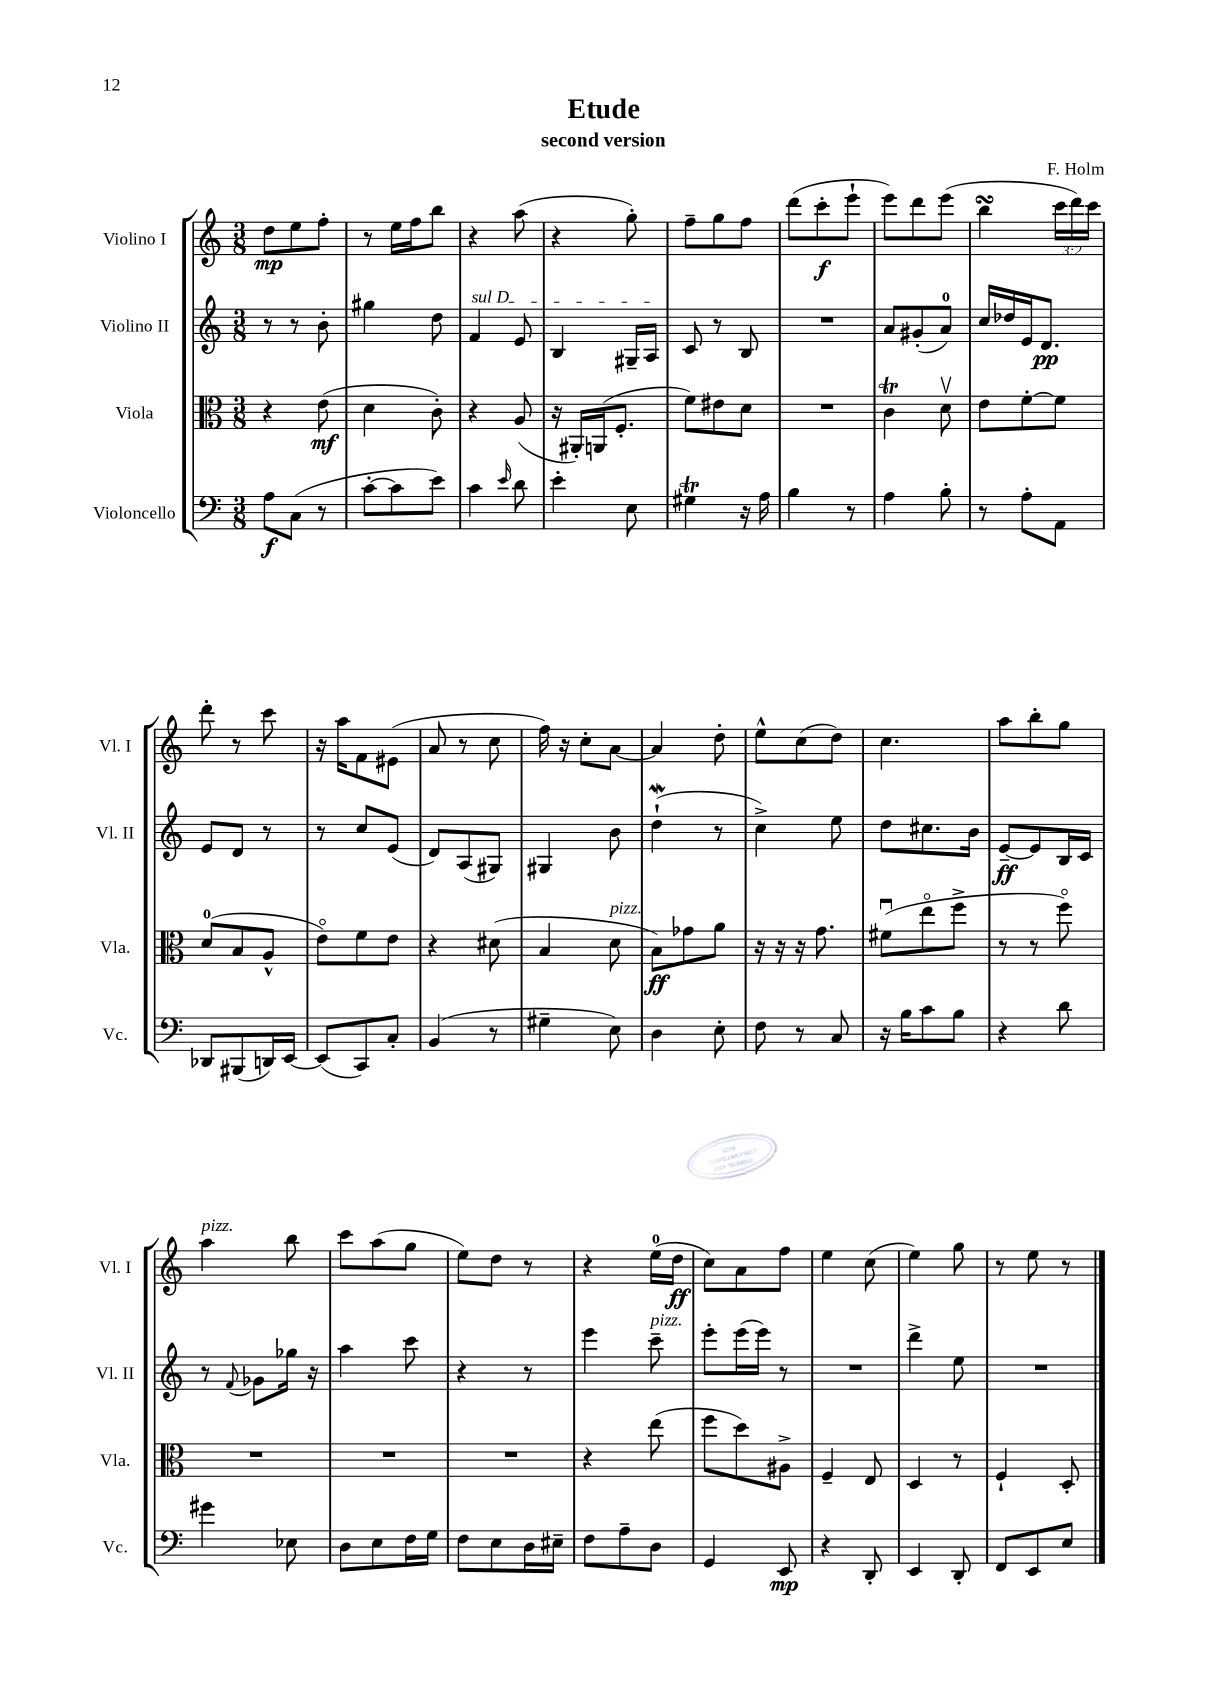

**kern	**kern	**kern	**kern
*staff4	*staff3	*staff2	*staff1
*clefF4	*clefC3	*clefG2	*clefG2
*k[]	*k[]	*k[]	*k[]
*M3/8	*M3/8	*M3/8	*M3/8
8A\L	4r	8r	8dd\L
(8C\J	.	8r	8ee\
8r	(8e\	8b'\	8ff'\J
=	=	=	=
[8c'\L	4d\	4gg#\	8r
8c\]	.	.	16ee\LL
.	.	.	16ff\J
8e\J)	8c'\)	8dd\	8bb\J
=	=	=	=
4c\	4r	4f/	4r
16qqe/	.	.	.
8d\	(8A/	8e/	(8aa\
=	=	=	=
4e'\	16r	4B/	4r
.	16AA#'/LL)	.	.
.	(16AA/J	.	.
.	8.F'/J	.	.
8E\	.	16G#~/LL	8gg'\)
.	.	16A/JJ	.
=	=	=	=
4G#\	8f\L)	8c/	8ff~\L
.	8e#\	8r	8gg\
16r	8d\J	8B/	8ff\J
16A\	.	.	.
=	=	=	=
4B\	4.r	4.r	(8ddd\L
.	.	.	8ccc'\
8r	.	.	8eee`\J
=	=	=	=
4A\	4c\	8a/L	8eee\L)
.	.	(8g#'/	8ddd\
8B'\	8dv\	8a/J)	(8eee\J
=	=	=	=
8r	8e\L	16cc/LL	4bb\
.	.	16dd-/	.
8A'\L	[8f'\	16e/J	.
.	.	8.d/J	.
8AA\J	8f\]J	.	24ccc\LL
.	.	.	24ddd\)
.	.	.	24ccc\JJ
=	=	=	=
8DD-/L	(8d/L	8e/L	8ddd'\
(8BBB#/	8B/	8d/J	8r
16DD/L)	8A^^/J	8r	8ccc\
[16EE/JJ	.	.	.
=	=	=	=
(8EE/]L	8eo\L)	8r	16r
.	.	.	16aa\LK
8CC/)	8f\	8cc/L	8f\
8C'/J	8e\J	(8e/J	(8e#\J
=	=	=	=
(4BB/	4r	8d/L)	8a/
.	.	(8A/	8r
8r	(8d#\	8G#/J)	8cc\
=	=	=	=
4G#~\	4B/	4G#/	16ff\)
.	.	.	16r
.	.	.	8cc'\L
8E\)	8d\	8b\	[8a\J
=	=	=	=
4D\	8B\L)	(4dd`\	4a/]
.	8g-\	.	.
8E'\	8a\J	8r	8dd'\
=	=	=	=
8F\	16r	4cc^\)	8ee^^\L
.	16r	.	.
8r	16r	.	(8cc\
.	8.g\	.	.
8C/	.	8ee\	8dd\J)
=	=	=	=
16r	(8f#u\L	8dd\L	4.cc\
16B\LK	.	.	.
8c\	8eeo\	8.cc#\	.
8B\J	8ff^\J	.	.
.	.	16b\Jk	.
=	=	=	=
4r	8r	[8e~/L	8aa\L
.	8r	8e/]	8bb'\
8d\	8ffo\)	16B/L	8gg\J
.	.	16c/JJ	.
=	=	=	=
4g#\	4.r	8r	4aa\
.	.	8qqf/	.
.	.	8g-\L	.
8E-\	.	16gg-\Jk	8bb\
.	.	16r	.
=	=	=	=
8D\L	4.r	4aa\	8ccc\L
8E\	.	.	(8aa\
16F\L	.	8ccc\	8gg\J
16G\JJ	.	.	.
=	=	=	=
8F\L	4.r	4r	8ee\L)
8E\	.	.	8dd\J
16D\L	.	8r	8r
16E#~\JJ	.	.	.
=	=	=	=
8F\L	4r	4eee\	4r
8A~\	.	.	.
8D\J	(8ee\	8ccc~\	(16ee\LL
.	.	.	16dd\JJ
=	=	=	=
4GG/	8ff\L	8eee'\L	8cc\L)
.	8dd\)	(16eee\L	8a\
.	.	16eee\JJ)	.
8EE/	8A#^\J	8r	8ff\J
=	=	=	=
4r	4F~/	4.r	4ee\
8DD'/	8E/	.	(8cc\
=	=	=	=
4EE/	4D/	4ddd^\	4ee\)
8DD'/	8r	8ee\	8gg\
=	=	=	=
8FF/L	4F`/	4.r	8r
8EE/	.	.	8ee\
8E/J	8D'/	.	8r
==	==	==	==
*-	*-	*-	*-
